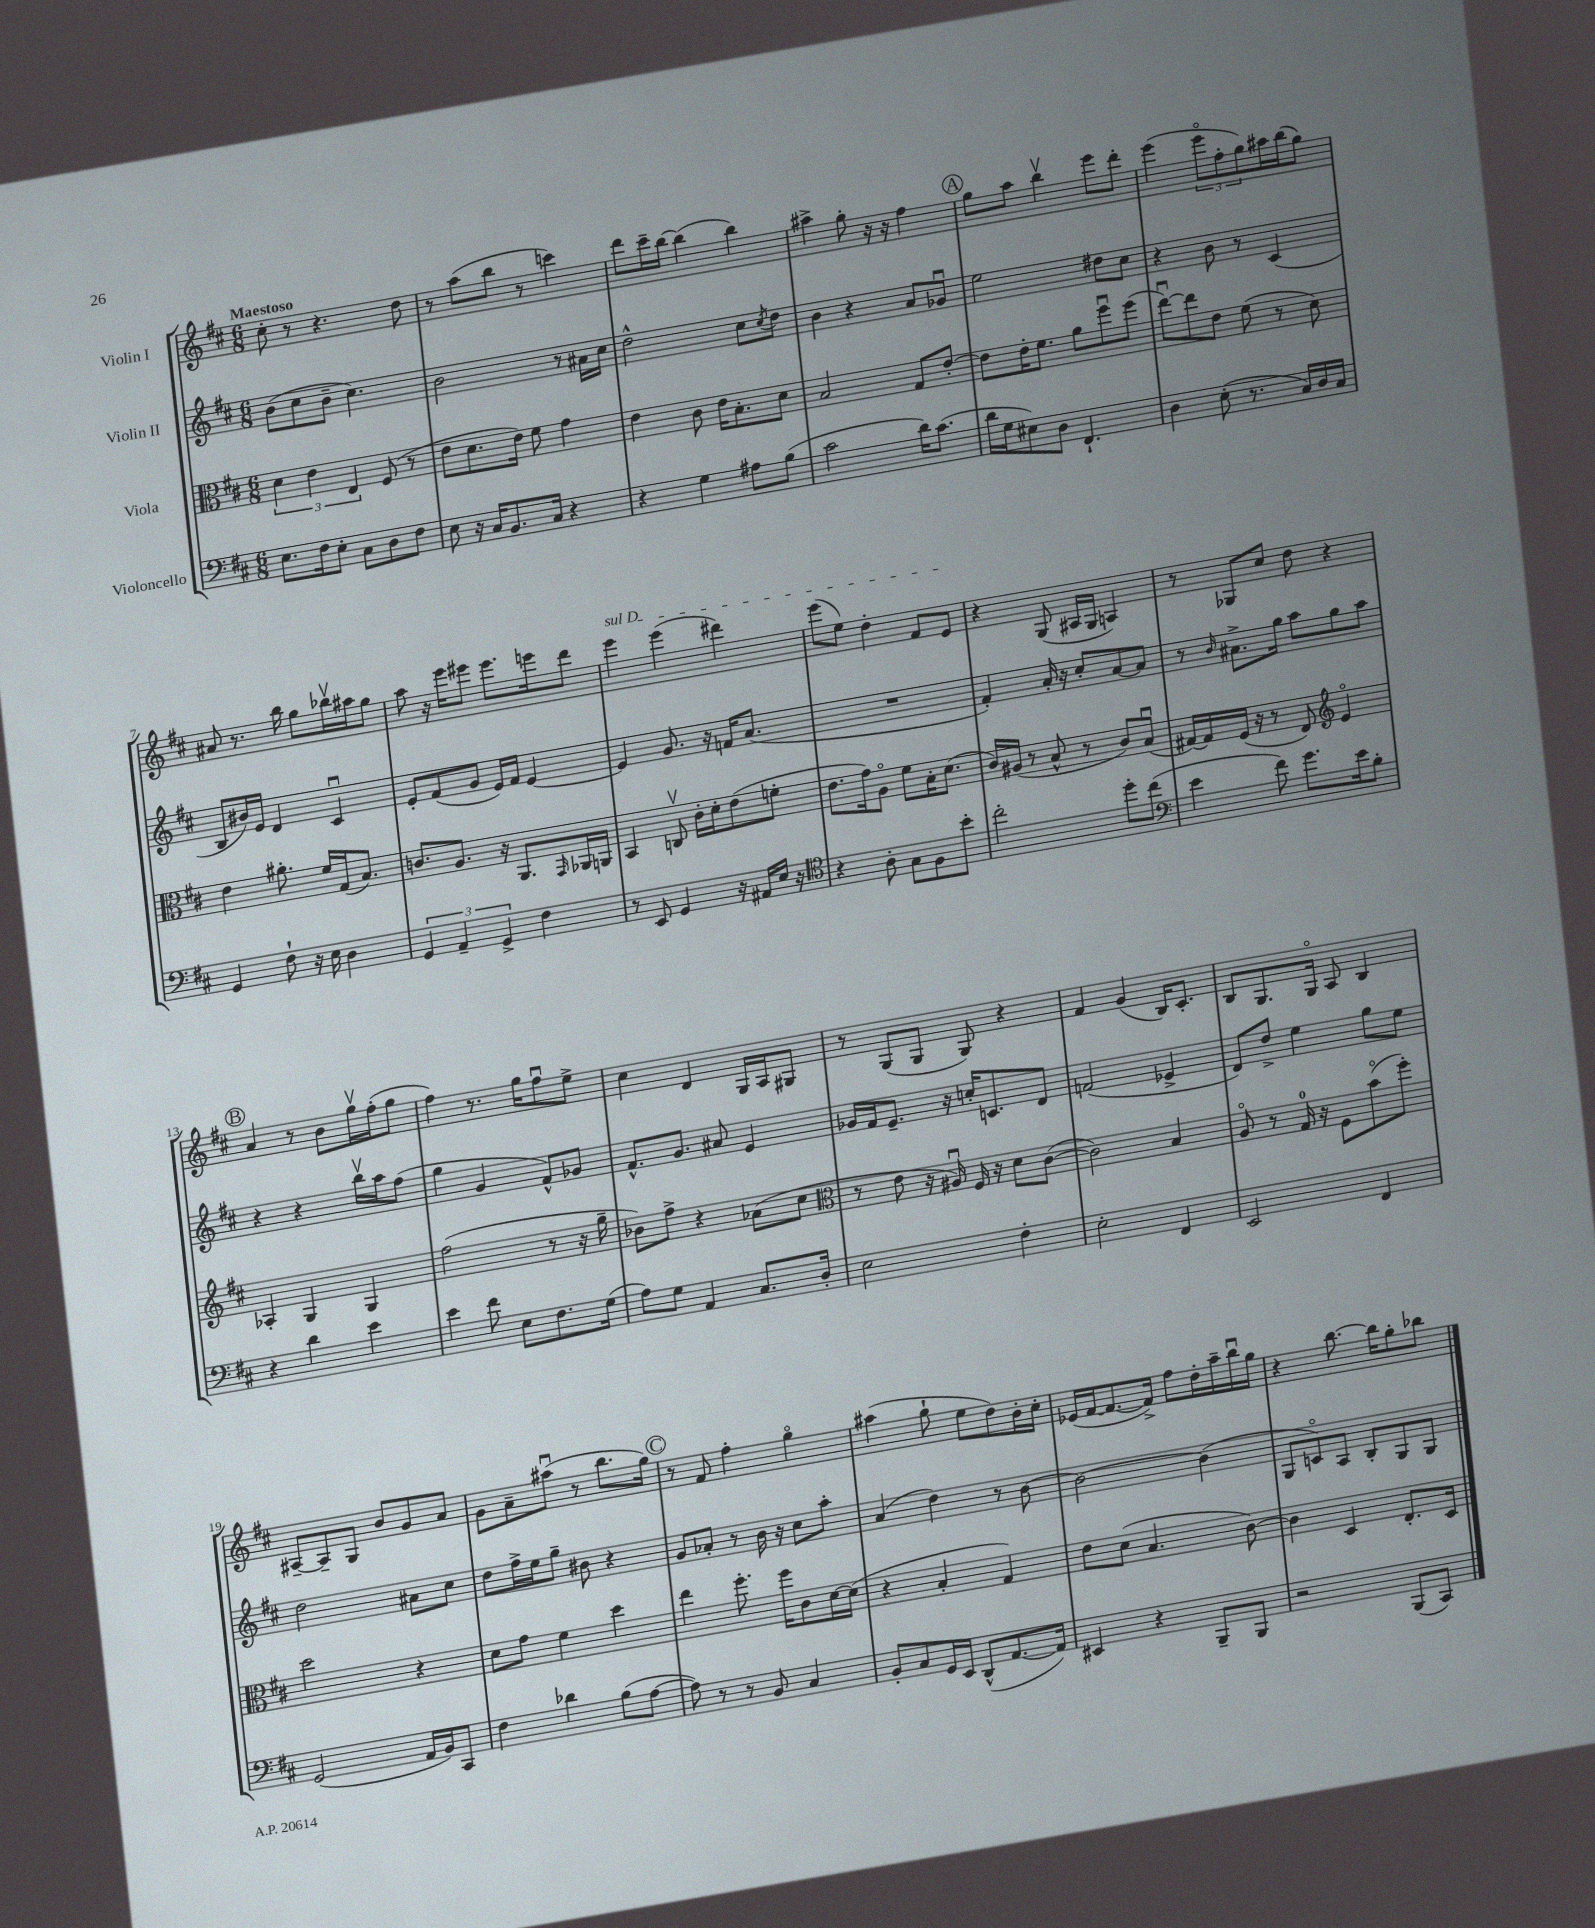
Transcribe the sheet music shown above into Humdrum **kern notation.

**kern	**kern	**kern	**kern
*staff4	*staff3	*staff2	*staff1
*clefF4	*clefC3	*clefG2	*clefG2
*k[f#c#]	*k[f#c#]	*k[f#c#]	*k[f#c#]
*M6/8	*M6/8	*M6/8	*M6/8
8.E	6d	(8b	8cc#'
.	.	8cc#	8r
.	6e	.	.
16F#	.	.	.
8E'	.	8b~	4.r
.	6E	.	.
8C#	.	4.cc#)	.
8D	(8F#	.	.
8F#	8r	.	8dd
=	=	=	=
8E	8e	2b	8r
16r	8.d	.	(8aa
16C#	.	.	.
8.BB	.	.	8bb
.	16e)	.	.
.	8f#	.	8r
16C#	.	.	.
4r	4g	8r	4ccc)
.	.	16a#	.
.	.	16cc#	.
=	=	=	=
4r	4e	2dd^^	8ddd
.	.	.	16ccc#~
.	.	.	[16bb
4G	8c#	.	(4bb]
.	16e	.	.
.	8.B'	.	.
8A#	.	8cc#	4bb)
.	.	8qcc#	.
(8B	8d	8dd	.
=	=	=	=
2c#	2B	4b	4aa#^
.	.	4r	8gg'
.	.	.	16r
.	.	.	16r
16d)	8G	8a	4ff#
(8.c#	.	.	.
.	[8e'	8g-u	.
=	=	=	=
16d	8e]	2ee	8gg
16G	.	.	.
8E#)	16e'	.	8aa
.	8.f#	.	.
8D	.	.	4bbv
4.FF#`	8a	.	.
.	8ff#u	8dd#	8eee
.	(8ff#	8cc#	8ddd'
=	=	=	=
4D	[8eeu)	4r	(4eee
.	8ee]	.	.
(8E'	8e	8b	12eeeo
.	.	.	12ff#'
8.r	(8f#	8r	.
.	.	.	12gg)
.	8r	(4c#	16aa#
16C#)	.	.	(16bb
16D	8d)	.	8gg)
16C#	.	.	.
=	=	=	=
4GG	4e	8B	8a#
.	.	16b#)	8.r
.	.	16e	.
8F#`	8.a#'	4d	.
.	.	.	16bb
16r	.	.	8gg
16E	16f#	.	.
4D	(16G	4c#u	16bb-v
.	8.B)	.	16aa#
.	.	.	8gg
=	=	=	=
6GG	8.c	8e'	8aa
.	.	(8f#	16r
6AA~	.	.	.
.	8.A	.	16eee
.	.	8g	8eee#
6GG^	.	.	.
.	16r	16e)	8.eee#
.	8.AA	16f#	.
4F#	.	[4e	.
.	.	.	16eee
.	16qqGG	.	.
.	16AA-	.	8ddd
.	16AA	.	.
=	=	=	=
8r	4BB	4e]	4eee
8EE	.	.	.
4GG	8Cv	8.g	(4eee
.	16c#'	.	.
.	16d'	16r	.
16r	(8e	16f	4ddd#)
16AA#	.	(8.a	.
16E	8f'	.	.
16r	.	.	.
=	=	=	=
*clefC4	*	*	*
4r	8.e	2.r	(8eee
.	.	.	8ee)
.	16g)	.	.
8A'	8Ao	.	4dd'
8G	8f#	.	.
8F#	16B'	.	8f#
.	(8.d	.	.
8b'	.	.	8e
=	=	=	=
2cc#'	16c#)	4f#')	4r
.	(16A#	.	.
.	8r	.	.
.	8B^^	16a'	(8G
.	.	16r	.
.	8r	8cc#'	16A#
.	.	.	16G
8dd'	8c#)	[8a	4A)
(8cc#	(8Bu	8a]	.
=	=	=	=
*clefF4	*	*	*
4e	[16G#)	8r	8r
.	16G#]	.	.
.	.	16qqb	.
.	(16F#	8.a#^	8G-
.	16r	.	.
8f#)	8r	.	8cc#
.	.	16gg	.
8.g	8E)	8aa	8dd
*	*clefG2	*	*
.	4eo	8gg	4r
16e	.	.	.
8B'	.	8aa	.
=	=	=	=
4r	4A-'	4r	4a
4d	4G	4r	8r
.	.	.	8b
4e	4G	16bbv	16ggv
.	.	16aa	(16ff#'
.	.	(8ff#	8gg
=	=	=	=
4e	(2ff#	4gg	4ff#)
8f#	.	4g	8.r
8E	.	.	.
.	.	.	16gg
8.F#	8r	8f#^^)	8ff#u
.	16r	8g-	8ee^
(16G	16gg~	.	.
=	=	=	=
8A)	8b-)	8.f#^^	4cc#
8G	8ff#^	.	.
.	.	8.g	.
4AA	4r	.	4d
.	.	8a#	.
8.C#	(8a-	4e	16G
.	.	.	16A
.	8cc#	.	8G#
16D'	.	.	.
=	=	=	=
*	*clefC3	*	*
2E	8r	16g-	8r
.	.	16f#	.
.	8e	8.e~	(8G
.	16r	.	8G
.	16A#u)	16r	.
.	16F#	16cc'	8G)
.	16r	8.c	.
4F#'	8d	.	4r
.	([8c#	8d	.
=	=	=	=
2E'	2c#])	(2f	4f#
.	.	.	(4g
4FF#	4B	4e-^	16B)
.	.	.	8.c#'
=	=	=	=
2EE	8Ao	8d)	8B
.	8r	8dd^	8.G
.	16G	4ee	.
.	16r	.	16Go
.	8F#	.	8A
4FF#	(8bo	8gg	4B
.	8ff#')	8ee	.
=	=	=	=
(2GG	2dd	2dd	[8A#~
.	.	.	8A#~]
.	.	.	8G
.	.	.	8b
16AA	4r	8a#	8g
16BB)	.	.	.
8CC#	.	8cc#	8a
=	=	=	=
4F#	8d	8dd	8g
.	8g	16ff#^	8a~
.	.	16ee	.
4d-	4f#	8gg~	(8aa#u
.	.	8b#	8r
(8B	4dd	4r	8.bb
[8A	.	.	.
.	.	.	16gg)
=	=	=	=
8A])	4ee	8g	8r
8r	.	8a-'	8f#
8r	8.ff#'	8r	4ff#'
8BB	.	16b	.
.	16ff#	16r	.
4C#	8c#	8cc#	4ggo
.	[16d	8aa'	.
.	(16d]	.	.
=	=	=	=
8BB'	4r	(4a	(4aa#
8C#	.	.	.
16GG	4B'	4dd)	8gg`
16EE	.	.	.
(8DD^^	.	.	8ee
[8.AA	4G)	8r	8dd)
.	.	[8b	16b'
16AA])	.	.	16cc#'
=	=	=	=
4EE#	8e	2b_	(16e-
.	.	.	[16f#
.	(8d	.	8.f#_
4r	4.B	.	.
.	.	.	16f#^])
.	.	.	8ff#
8BBB~	.	(4b]	16dd'
.	.	.	16aa~
8BBB	[8c#)	.	16bbu
.	.	.	16gg
=	=	=	=
2r	4c#]	8G	4r
.	.	8co)	.
.	4D	8A	[8.bb
.	.	8B'	.
.	.	.	16bb]
(8BBB	8.E'	8G	8gg'
8CC#)	.	8G	8bb-
.	16D	.	.
==	==	==	==
*-	*-	*-	*-
